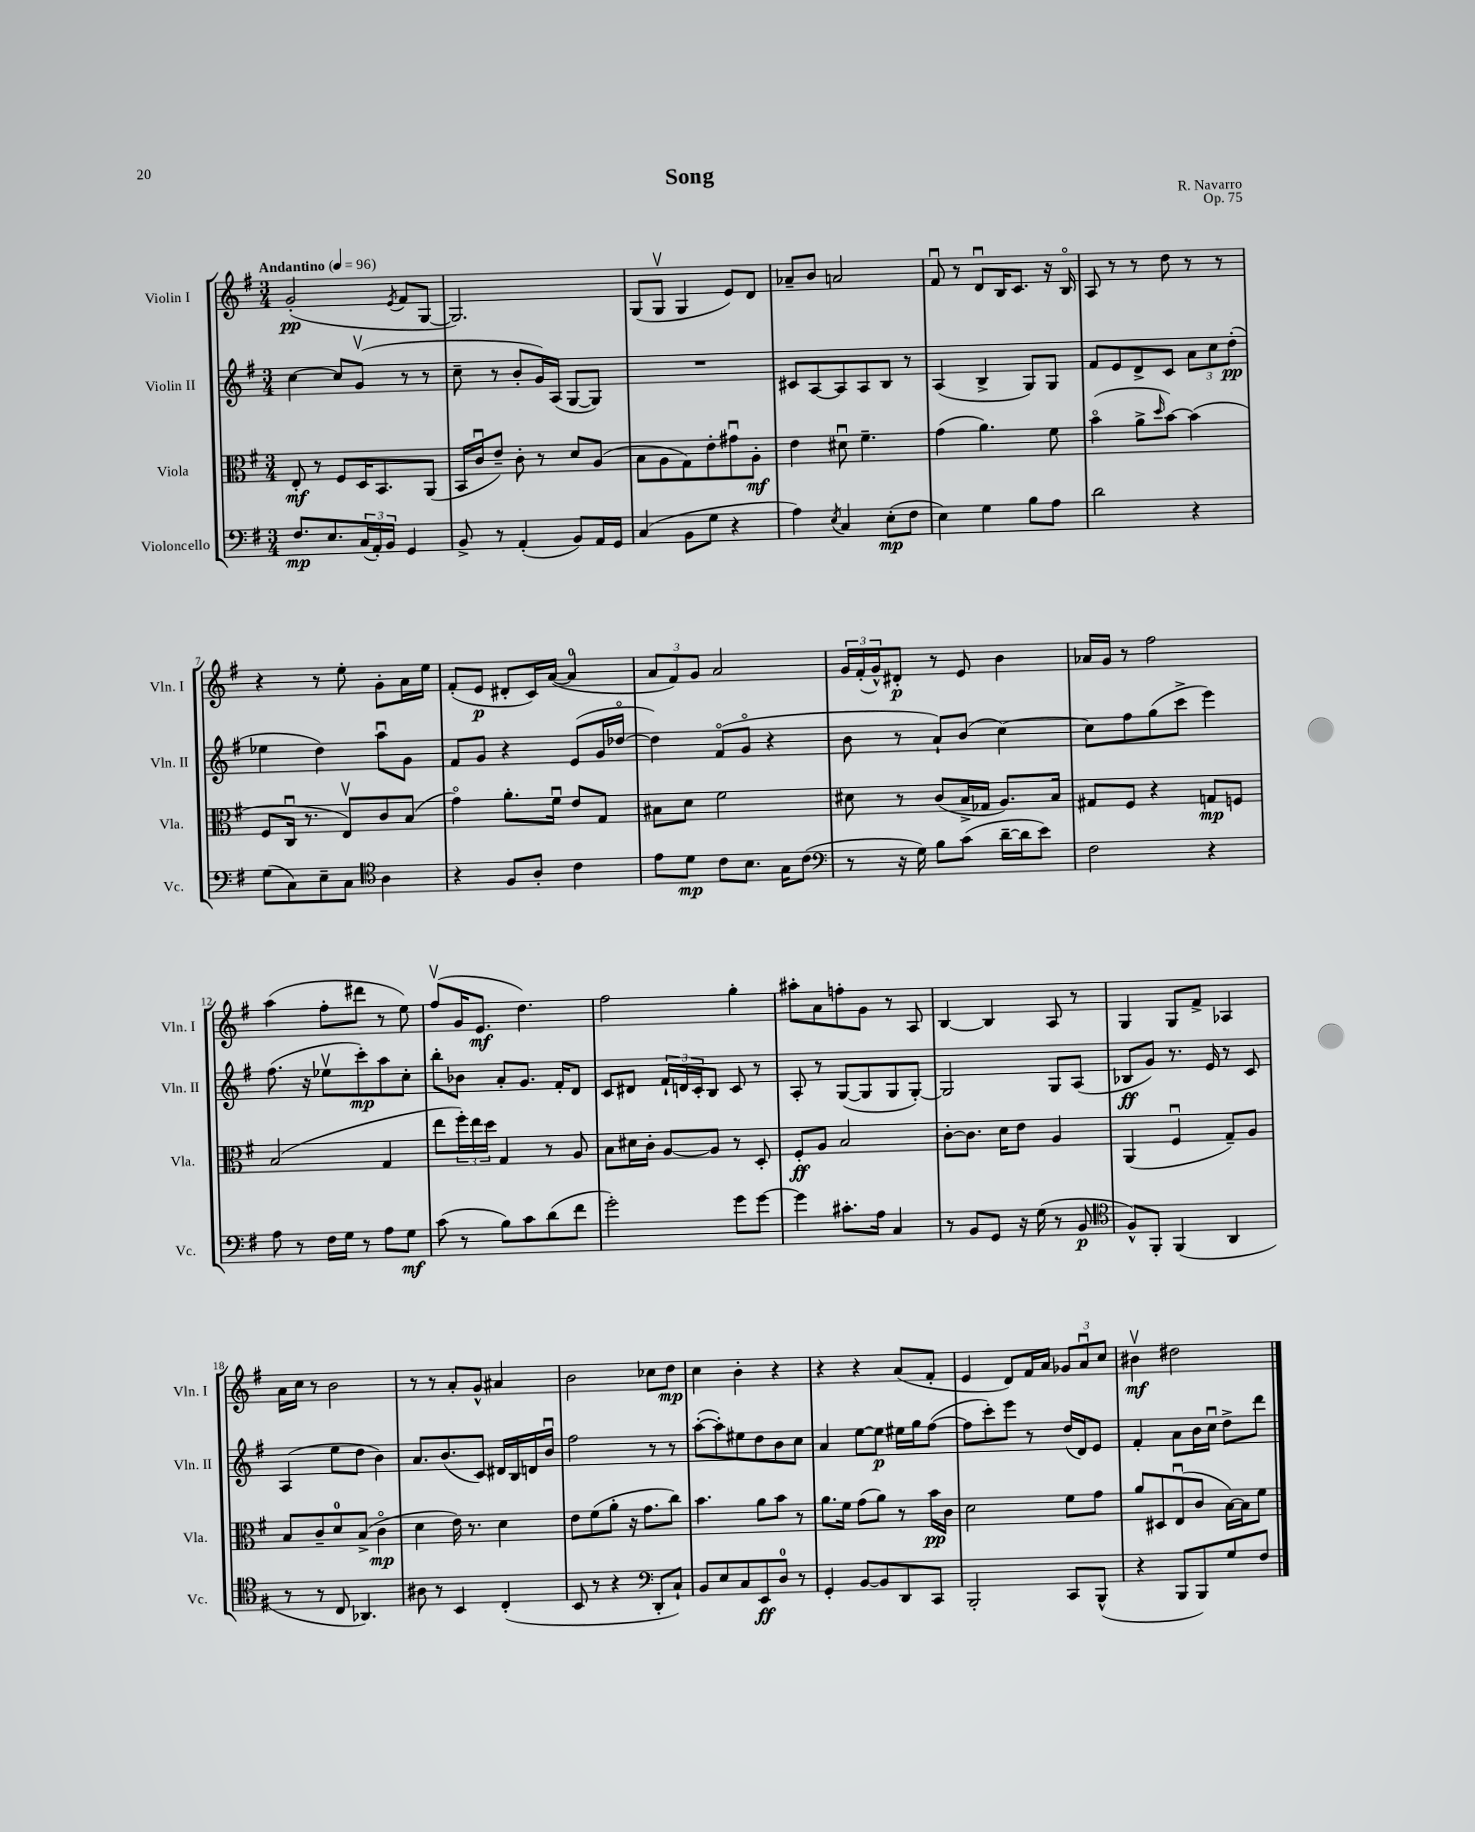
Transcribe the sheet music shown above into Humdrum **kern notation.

**kern	**kern	**kern	**kern
*staff4	*staff3	*staff2	*staff1
*clefF4	*clefC3	*clefG2	*clefG2
*k[f#]	*k[f#]	*k[f#]	*k[f#]
*M3/4	*M3/4	*M3/4	*M3/4
*MM96	*MM96	*MM96	*MM96
8.F#	8E'	[4cc	(2g'
.	8r	.	.
8.E	.	.	.
.	8F#	8cc]	.
(24C	16D	(8gv	.
24AA')	.	.	.
.	8.BB	.	.
24BB	.	.	.
.	.	.	8qe
4GG	.	8r	8f#
.	(8AA	8r	[8G
=	=	=	=
8BB^	16BB	8cc~	2.G])
.	16cu	.	.
8r	8e~)	8r	.
(4AA'	8c'	8b'	.
.	8r	16g)	.
.	.	(16A	.
8BB)	8d	[8G	.
16AA	(8A	8G])	.
16GG	.	.	.
=	=	=	=
(4C	8B	2.r	(8G
.	8A	.	8Gv
8BB	8G)	.	4G
8G	8e'	.	.
4r	8g#u	.	8e)
.	8A'	.	8d
=	=	=	=
4A)	4e	8c#	8a-~
.	.	[8A	8b
8qE	.	.	.
4C	8d#u	8A]	2a
.	4.f#~	8A	.
(8E'	.	8B	.
8F#	.	8r	.
=	=	=	=
4E)	(4g	(4A	8f#u
.	.	.	8r
4G	4.a)	4B^	8du
.	.	.	16B
.	.	.	8.c
8B	.	8G)	.
8A	8f#	8G	16r
.	.	.	16Bo
=	=	=	=
2d	(4bo	8f#	8A
.	.	8e	8r
.	8a^	8d^	8r
.	16qqdd	.	.
.	[8b)	8c	8dd
4r	(4b]	12a	8r
.	.	12cc	.
.	.	.	8r
.	.	(12dd'	.
=	=	=	=
(8G	8F#	4ee-	4r
8C)	16Cu	.	.
.	8.r	.	.
8E~	.	4dd)	8r
8C	8Ev)	.	8ee'
*clefC4	*	*	*
4A	8c	8aau	8g'
.	(8B	8g	16a
.	.	.	16ee
=	=	=	=
4r	4go)	8f#	(8f#'
.	.	8g	8e
8F#	8.a'	4r	8d#'
8A'	.	.	16c)
.	16f#u	.	([16a
4c	8e	(8e	4a]
.	8G	16g	.
.	.	[16dd-o	.
=	=	=	=
8e	8B#	4dd-])	12a
.	.	.	12f#)
8d	8d	.	.
.	.	.	12g
8c	2f#	(8f#o	2a
8.B	.	8go	.
.	.	4r	.
16G	.	.	.
(8c	.	.	.
=	=	=	=
*clefF4	*	*	*
8r	8d#	8b	24g
.	.	.	(24f#'
.	.	.	24g^^)
16r	8r	8r	8d#'
16G)	.	.	.
8B	(8c	8a`)	8r
(8c	16B^	(8b	8e
.	16G-	.	.
[16d~	8.A)	[4cc)	4b
16d]	.	.	.
8e)	.	.	.
.	16B	.	.
=	=	=	=
2F#	8G#	8cc]	16a-
.	.	.	16g
.	8F#	8ff#	8r
.	4r	(8gg	2ff#
.	.	8ccc^	.
4r	8G	4eee)	.
.	8F	.	.
=	=	=	=
8A	(2B	(8.ff#	(4aa
8r	.	.	.
.	.	16r	.
16F#	.	8ee-v	8ff#'
16G	.	.	.
8r	.	8ccc')	8ddd#
8A	4G	8aa	8r
8G	.	8cc'	8ee)
=	=	=	=
(8c	8ee	8bb'	(8ff#v
8r	24ff#')	8b-	16g
.	24ee	.	.
.	.	.	8.e
.	24dd	.	.
8B)	4G	8a'	.
8c	.	8.g	4.dd)
(8d	8r	.	.
.	.	16f#'	.
8f#	8A	8d	.
=	=	=	=
2g')	8B	8c	2ff#
.	16d#	8d#	.
.	16c'	.	.
.	[8A	24f#`	.
.	.	24d	.
.	.	24c'	.
.	8A]	8B	.
8g	8r	8c	4gg'
[8g	8D'	8r	.
=	=	=	=
4g]	8F#'	8A'	8aa#'
.	8A	8r	8a
8.c#'	2B	([8G	8ff'
.	.	8G]	8g
16A	.	.	.
4C	.	8G	8r
.	.	[8G')	8A
=	=	=	=
8r	[8c'	2G]	[4B
8BB	8.c]	.	.
8GG	.	.	4B]
.	16d	.	.
16r	8e	.	.
(16G	.	.	.
8r	4A	8G	8A
8BB	.	(8A	8r
=	=	=	=
*clefC4	*	*	*
8F#^^)	(4AA	8B-	4G
8FF#'	.	8g)	.
(4FF#	4F#u	8.r	8G
.	.	.	8f#^
.	.	16e	.
4AA	8G~)	8r	4A-
.	8A	8c	.
=	=	=	=
8r	8B	(4A	16a
.	.	.	16cc
8r	8c~	.	8r
8C	8d	8ee	2b
4.AA-)	(8B^	8dd	.
.	4co	4b)	.
=	=	=	=
8A#	4d	8.a	8r
8r	.	.	8r
.	.	(8.b	.
4BB	16e)	.	8a'
.	8.r	.	.
.	.	8c)	8g^^
(4C'	4d	16d#	4a#
.	.	16B	.
.	.	16d	.
.	.	16bu	.
=	=	=	=
8BB	8e	2ff#	2b
8r	(8f#	.	.
4r	8a'	.	.
.	16r	.	.
.	8.g	.	.
*clefF4	*	*	*
8DD'	.	8r	8cc-
8C`)	8cc)	8r	8dd
=	=	=	=
8BB	4.b	([8aa'	4cc
8E	.	8aa'])	.
8C	.	8ee#	4b'
8EE	8a	8dd	.
8D	8b	8b	4r
8r	8r	8cc	.
=	=	=	=
4GG'	8.a	4a	4r
.	16f#	.	.
[8BB	(8g	[8ee	4r
8BB]	8a)	8ee]	.
8DD	8r	16ee#	(8a
.	.	16gg	.
8CC	16b	([8ff#	8f#'
.	16c	.	.
=	=	=	=
2BBB'	2d	8ff#]	4e
.	.	8ccc')	.
.	.	8eee	8d)
.	.	8r	16f#
.	.	.	16a
8CC	8f#	(16dd	12g-
.	.	16d)	.
.	.	.	12au
(8BBB^^	8g	8e	.
.	.	.	12cc
=	=	=	=
4r	8a	4f#'	4b#v
.	8D#	.	.
8BBB	(8Eu	8a	2dd#
8BBB)	8c	16b	.
.	.	16ccu	.
8G	[16B)	8dd^	.
.	16B]	.	.
8F#	8f#	8ddd	.
==	==	==	==
*-	*-	*-	*-
